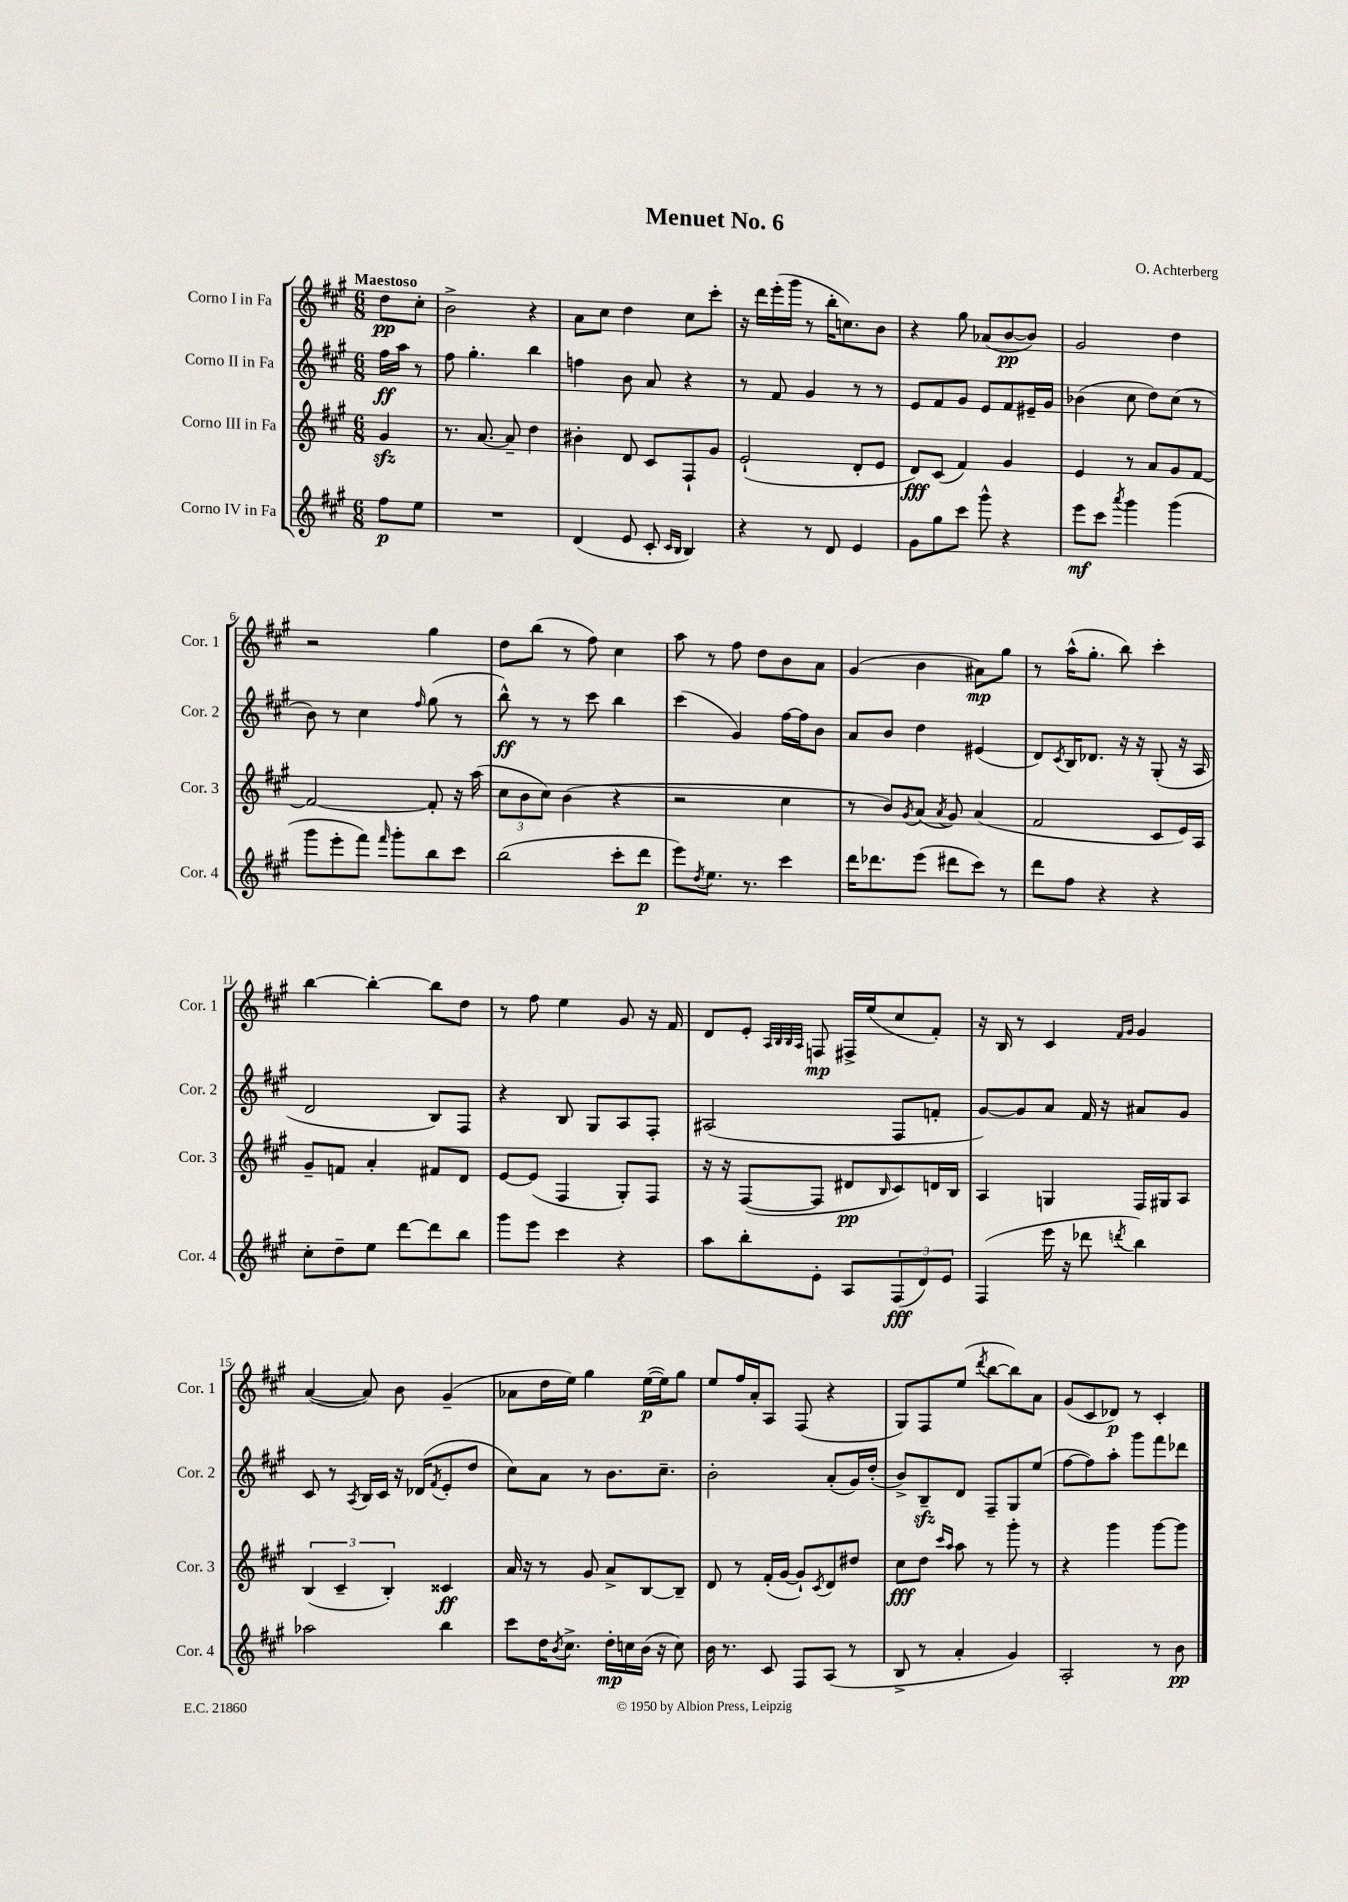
\header { title = "Menuet No. 6" composer = "O. Achterberg" }
<<
\new StaffGroup <<
\new Staff = "s0" \with { instrumentName = "Corno I in Fa" shortInstrumentName = "Cor. 1" } {
    \clef treble \key a \major \numericTimeSignature \time 6/8 \partial 4 \tempo "Maestoso"
    d''8\pp cis''8-. |
    b'2-> r4 |
    a'8 cis''8 d''4 cis''8 cis'''8-. |
    r16 d'''16 e'''16-.( gis'''16 r8 b''16-. c''8.) b'8 |
    r4 gis''8 aes'8( b'8~\pp b'8) |
    gis'2 d''4 |
    r2 gis''4 |
    d''8 b''8( r8 fis''8) cis''4 |
    a''8 r8 fis''8 d''8 b'8 a'8 |
    gis'4( b'4 ais'8\mp) gis''8 |
    r8 a''16-^( gis''8.-. b''8) cis'''4-. |
    b''4~ b''4~-. b''8 d''8 |
    r8 fis''8 e''4 gis'8 r16 fis'16 |
    d'8 e'8-. \grace { a32 b32 b32 a32 } f8\mp fis16-> e''16( cis''8 fis'8-.) |
    r16 b16 r8 cis'4 \grace { fis'16 gis'16 } gis'4 |
    a'4~( a'8) b'8 gis'4--( |
    aes'8 d''16 e''16) gis''4 e''16~\p( e''16) gis''8 |
    e''8 fis''16 a'16-. a8 fis8( r4 |
    gis8) fis8 e''8( \acciaccatura { d'''8 } b''8~ b''8) a'8 |
    gis'8( cis'8 des'8\p) r8 cis'4-. \bar "|." |
}
\new Staff = "s1" \with { instrumentName = "Corno II in Fa" shortInstrumentName = "Cor. 2" } {
    \clef treble \key a \major \numericTimeSignature \time 6/8 \partial 4
    fis''16\ff a''16 r8 |
    fis''8 gis''4.-. b''4 |
    f''4 b'8 a'8 r4 |
    r8 fis'8 gis'4 r8 r8 |
    e'8 fis'8 gis'8 e'8 fis'8 eis'16-- gis'16 |
    bes'4( cis''8 d''8) cis''8( r8 |
    b'8) r8 cis''4 \grace { fis''16 } gis''8( r8 |
    b''8-^\ff) r8 r8 cis'''8 b''4 |
    cis'''4( gis'4) fis''16~ fis''16 b'8 |
    a'8 b'8 d''4 eis'4( |
    d'8) \acciaccatura { cis'8 } b16 des'8. r16 r16 gis8-.( r16 a16 |
    d'2 b8) fis8 |
    r4 b8 gis8 a8 fis8-. |
    ais2( fis8 f'8-. |
    gis'8~) gis'8 a'8 fis'16 r16 ais'8 gis'8 |
    cis'8 r8 \acciaccatura { a8 } b16 cis'16 r16 des'16( \acciaccatura { fis'8 } e'8-. d''8 |
    cis''8) a'8 r8 b'8. cis''8.-- |
    b'2-. a'8-.( gis'16) d''16-.( |
    b'8->) b8--\sfz d'8 fis8-- gis8 e''8( |
    fis''8~ fis''8) a''8-. gis'''8 fis'''8 des'''8 \bar "|." |
}
\new Staff = "s2" \with { instrumentName = "Corno III in Fa" shortInstrumentName = "Cor. 3" } {
    \clef treble \key a \major \numericTimeSignature \time 6/8 \partial 4
    gis'4\sfz |
    r8. a'8.~ a'8-- d''4 |
    bis'4-. d'8 cis'8 fis8-! gis'8 |
    e'2-!( d'8-. e'8 |
    d'8\fff) cis'8( fis'4) gis'4 |
    e'4 r8 a'8 gis'8 fis'8~ |
    fis'2~ fis'8-. r16 a''16( |
    \tuplet 3/2 { cis''8 b'8 cis''8) } b'4( r4 |
    r2 cis''4 |
    r8 b'8) \acciaccatura { gis'8 } a'8( \acciaccatura { a'8 } gis'8) a'4( |
    fis'2 cis'8 e'16) a16 |
    gis'8-- f'8 a'4-. fis'8 d'8 |
    e'8~ e'8( fis4 gis8-.) fis8 |
    r16 r16 fis8~( fis8 dis'8\pp \grace { b16 } cis'8) d'16 b16 |
    a4 g4 fis16 gis16 a8 |
    \tuplet 3/2 { b4( cis'4-- b4-.) } cisis'4\ff |
    a'16 r16 r8 gis'8 a'8-> b8~ b8-- |
    d'8 r8 fis'16-.( gis'16~ gis'8-!) \acciaccatura { cis'8 } d'8 dis''8 |
    cis''8\fff d''8 \grace { cis'''16 a''16 } a''8 r8 gis'''8-. r8 |
    r4 gis'''4 gis'''8~ gis'''8 \bar "|." |
}
\new Staff = "s3" \with { instrumentName = "Corno IV in Fa" shortInstrumentName = "Cor. 4" } {
    \clef treble \key a \major \numericTimeSignature \time 6/8 \partial 4
    fis''8\p e''8 |
    R2. |
    d'4( e'8 cis'8-. \grace { cis'16 b16 } b4) |
    r4 r8 d'8 e'4 |
    gis'8 gis''8 cis'''8 gis'''8-^ r4 |
    e'''8\mf cis'''8 \acciaccatura { a'''8 } gis'''4 gis'''4( |
    gis'''8 e'''8-. fis'''8) \grace { fis'''16 } gis'''8-. b''8 cis'''8 |
    b''2( cis'''8-. d'''8\p |
    e'''8) \acciaccatura { d''8 } e''8. r8. cis'''4 |
    d'''16 des'''8. e'''8( dis'''8 cis'''8) r8 |
    d'''8 fis''8 r4 r4 |
    cis''8-. d''8-- e''8 d'''8~ d'''8 b''8 |
    gis'''8 e'''8 cis'''4 r4 |
    a''8 b''8-. e'8-. a8 \tuplet 3/2 { fis8\fff( d'8) e'8 } |
    fis4( e'''16 r16 des'''8 \acciaccatura { d'''8 } b''4) |
    aes''2 b''4 |
    cis'''8 d''16 \acciaccatura { b'8 } cis''8.-> d''16-.\mp c''16 b'16( r16 c''8) |
    b'16 r8. cis'8 fis8 a8( r8 |
    b8-> r8 a'4-. gis'4) |
    a2-. r8 b'8\pp \bar "|." |
}
>>
>>
